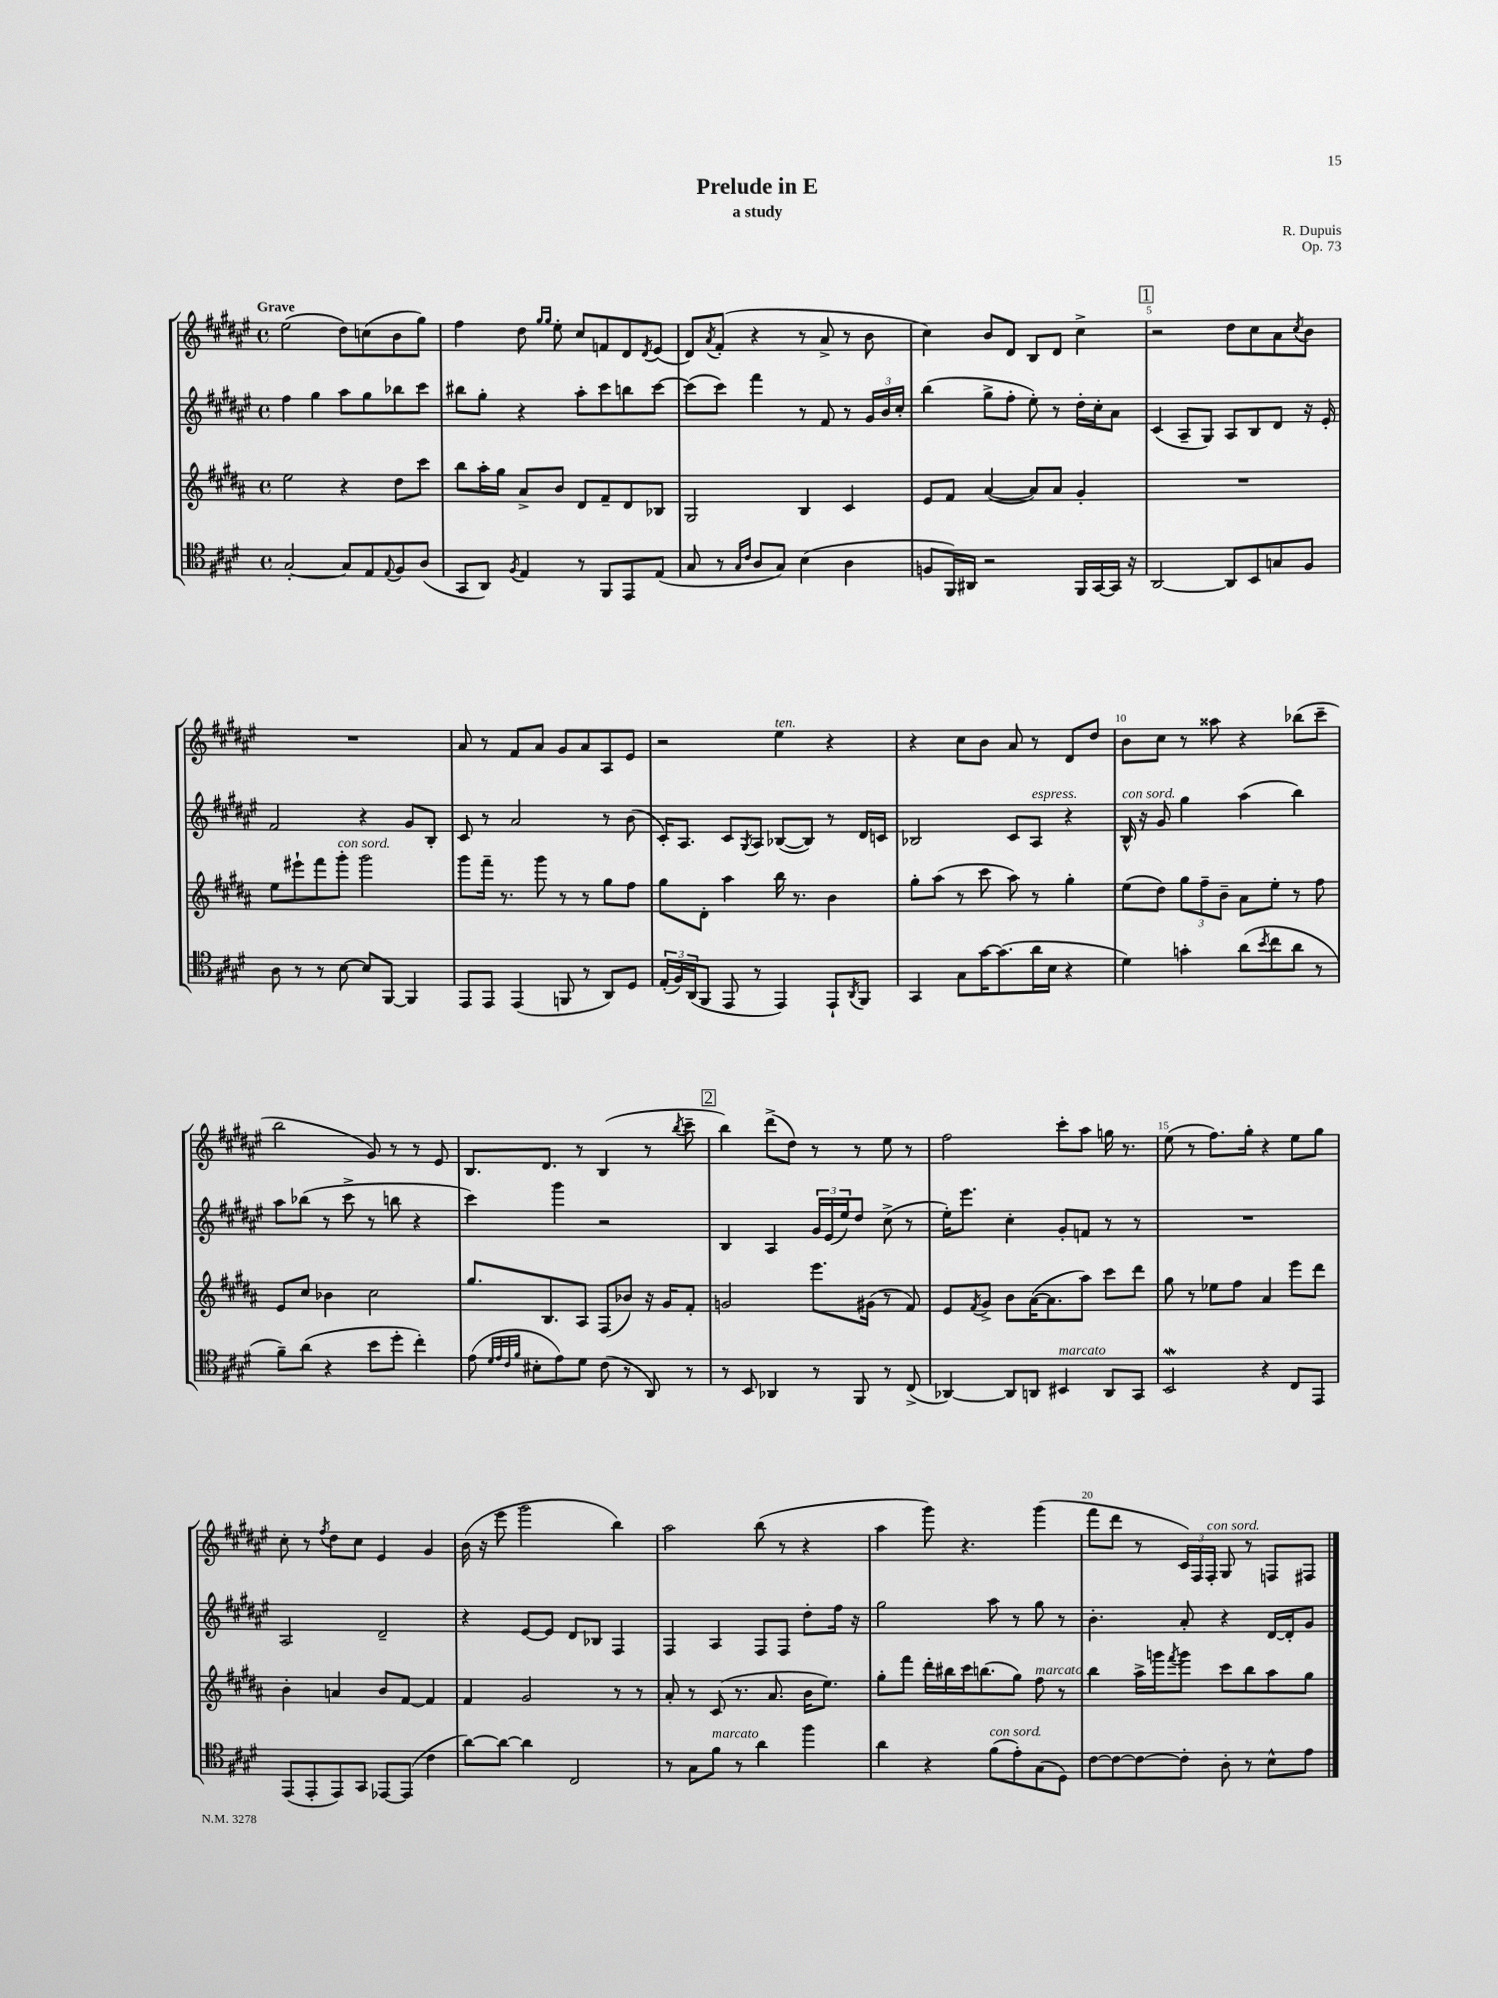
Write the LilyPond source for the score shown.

\header { title = "Prelude in E" composer = "R. Dupuis" subtitle = "a study" opus = "Op. 73" }
<<
\new StaffGroup <<
\new Staff = "s0" {
    \clef treble \key fis \major \defaultTimeSignature \time 4/4 \tempo "Grave"
    eis''2( dis''8) c''8( b'8 gis''8) |
    fis''4 dis''8 \grace { gis''16 gis''16 } eis''8-. cis''8 f'8 dis'8 \acciaccatura { dis'8 } eis'8( |
    dis'8) \acciaccatura { ais'8 } fis'8-.( r4 r8 ais'8-> r8 b'8 |
    cis''4) b'8 dis'8 b8 dis'8 cis''4-> |
    \mark \markup { \box "1" } r2 dis''8 cis''8 ais'8 \acciaccatura { cis''8 } b'8 |
    R1 |
    ais'8 r8 fis'8 ais'8 gis'8 ais'8 ais8 eis'8 |
    r2 eis''4^\markup { \italic "ten." } r4 |
    r4 cis''8 b'8 ais'8 r8 dis'8 dis''8 |
    b'8 cis''8 r8 aisis''8 r4 bes''8( cis'''8-- |
    b''2 gis'8) r8 r8 eis'8 |
    b8. dis'8. r8 b4( r8 \acciaccatura { b''8 } cis'''8-- |
    \mark \markup { \box "2" } b''4) dis'''8->( dis''8) r8 r8 eis''8 r8 |
    fis''2 cis'''8-. ais''8 g''16 r8. |
    eis''8( r8 fis''8.) gis''16-. r4 eis''8 gis''8 |
    cis''8-. r8 \acciaccatura { fis''8 } dis''8 cis''8 eis'4 gis'4 |
    b'16( r16 eis'''8 gis'''2 b''4) |
    ais''2 b''8( r8 r4 |
    ais''4 gis'''8) r4. gis'''4( |
    fis'''8 dis'''8 r8 \tuplet 3/2 { cis'16) fis16 fis16-.^\markup { \italic "con sord." } } gis8 r8 f8 fis8 \bar "|." |
}
\new Staff = "s1" {
    \clef treble \key fis \major \defaultTimeSignature \time 4/4
    fis''4 gis''4 ais''8 gis''8 bes''8 cis'''8 |
    bis''8 gis''8-. r4 ais''8-. cis'''8 b''8 cis'''8~ |
    cis'''8( cis'''8) fis'''4 r8 fis'8 r8 \tuplet 3/2 { gis'16 b'16 cis''16-. } |
    b''4( gis''8-> fis''8-. eis''8-.) r8 dis''16-. cis''16-. ais'8 |
    \mark \markup { \box "1" } cis'4( ais8-- gis8) ais8 b8 dis'8 r16 eis'16-. |
    fis'2 r4 gis'8 b8-. |
    cis'8 r8 ais'2 r8 b'8( |
    cis'16-.) ais8. cis'8 \acciaccatura { gis8 } ais8 bes8~( bes8) r8 dis'16 c'16 |
    bes2 cis'8 ais8^\markup { \italic "espress." } r4 |
    b16-^^\markup { \italic "con sord." } r16 gis'8 gis''4 ais''4( b''4) |
    ais''8 bes''8( r8 cis'''8-> r8 b''8 r4 |
    cis'''4) gis'''4 r2 |
    \mark \markup { \box "2" } b4 ais4 \tuplet 3/2 { gis'16 eis'16( eis''16) } dis''8 cis''8->( r8 |
    eis''16-.) eis'''8. cis''4-. gis'8-. f'8 r8 r8 |
    R1 |
    ais2 dis'2-- |
    r4 eis'8~ eis'8 dis'8 bes8 fis4 |
    fis4 ais4 fis8 fis8 dis''8-. fis''16 r16 |
    gis''2 ais''8 r8 gis''8 r8 |
    b'4.-. ais'8-. r4 dis'16~ dis'16-. gis'8 \bar "|." |
}
\new Staff = "s2" {
    \clef treble \key b \major \defaultTimeSignature \time 4/4
    e''2 r4 dis''8 cis'''8 |
    b''8 ais''16-. gis''16 ais'8-> b'8 dis'8 fis'8-- dis'8 bes8 |
    gis2 b4 cis'4 |
    e'8 fis'8 ais'4~( ais'8) ais'8 gis'4-. |
    \mark \markup { \box "1" } R1 |
    e''8 eis'''8-! fis'''8 gis'''8-.^\markup { \italic "con sord." } gis'''2 |
    gis'''8 fis'''16-- r8. gis'''8 r8 r8 gis''8 fis''8 |
    gis''8 dis'8-. ais''4 b''16 r8. b'4 |
    gis''8-. ais''8( r8 cis'''8 ais''8) r8 gis''4-. |
    e''8( dis''8) \tuplet 3/2 { gis''8 fis''8-- b'8-- } ais'8 e''8-. r8 fis''8 |
    e'8 cis''8 bes'4 cis''2 |
    gis''8. b8. ais8 fis8( bes'8) r16 gis'16 fis'8-. |
    \mark \markup { \box "2" } g'2 e'''8. gis'16( r8 fis'8) |
    e'8 \acciaccatura { fis'8 } gis'8-> b'8 ais'16~( ais'8. ais''8) cis'''8 dis'''8 |
    gis''8 r8 ees''8 fis''8 ais'4 e'''8 dis'''8 |
    b'4-. a'4 b'8 fis'8~ fis'4 |
    fis'4 gis'2 r8 r8 |
    ais'8-. r8 cis'8( r8. ais'8. b'16 e''8.) |
    gis''8-. fis'''8 dis'''16-. bis''16 cis'''16 b''8.( gis''8) fis''8^\markup { \italic "marcato" } r8 |
    b''4 ais''16-> g'''16 \acciaccatura { fis'''8 } g'''8 cis'''8 b''8 ais''8 gis''8 \bar "|." |
}
\new Staff = "s3" {
    \clef tenor \key e \major \defaultTimeSignature \time 4/4
    gis2~-. gis8 e8 \appoggiatura { e8 } fis8 a8( |
    gis,8 a,8) \acciaccatura { fis8 } e4 r8 fis,8 e,8 e8( |
    gis8 r8 \grace { gis16 cis'16 } a8 gis8) b4( a4 |
    f8 fis,16) ais,16 r2 fis,16 gis,16~ gis,16 r16 |
    \mark \markup { \box "1" } a,2~ a,8 b,8 g8 fis8 |
    a8 r8 r8 b8~ b8 fis,8~ fis,4 |
    e,8 e,8 e,4( f,8 r8 a,8) dis8 |
    \tuplet 3/2 { e16-.( fis16) a,16( } fis,8 e,8 r8 e,4) e,8-! \acciaccatura { a,8 } fis,8 |
    gis,4 gis8 gis'16~ gis'8.( a'16 b16 r4 |
    dis'4) g'4-. a'8( \acciaccatura { b'8 } cis''8 a'8 r8 |
    fis'8--) a'8( r4 b'8 dis''8-. cis''4-.) |
    e'8( \grace { dis'32 e'32 cis'32 fis'32 } bis8-. e'8) dis'8 cis'8( r8 a,8) r8 |
    \mark \markup { \box "2" } r8 b,8 aes,4 r8 fis,8 r8 cis8->( |
    aes,4~) aes,8 a,8 bis,4^\markup { \italic "marcato" } a,8 gis,8 |
    b,2\mordent r4 cis8 e,8 |
    e,8( e,8-. e,8) gis,8 ees,8~ ees,8( cis'4 |
    a'8~) a'8~ a'4 cis2 |
    r8 gis8 fis'8^\markup { \italic "marcato" } r8 a'4 fis''4 |
    a'4 r4 fis'8^\markup { \italic "con sord." }( e'8-.) gis8( dis8) |
    cis'8~ cis'8~ cis'8~ cis'8-. a8-. r8 b8-^ e'8 \bar "|." |
}
>>
>>
\layout { \context { \Score \override BarNumber.break-visibility = ##(#f #t #t) barNumberVisibility = #(every-nth-bar-number-visible 5) } }
